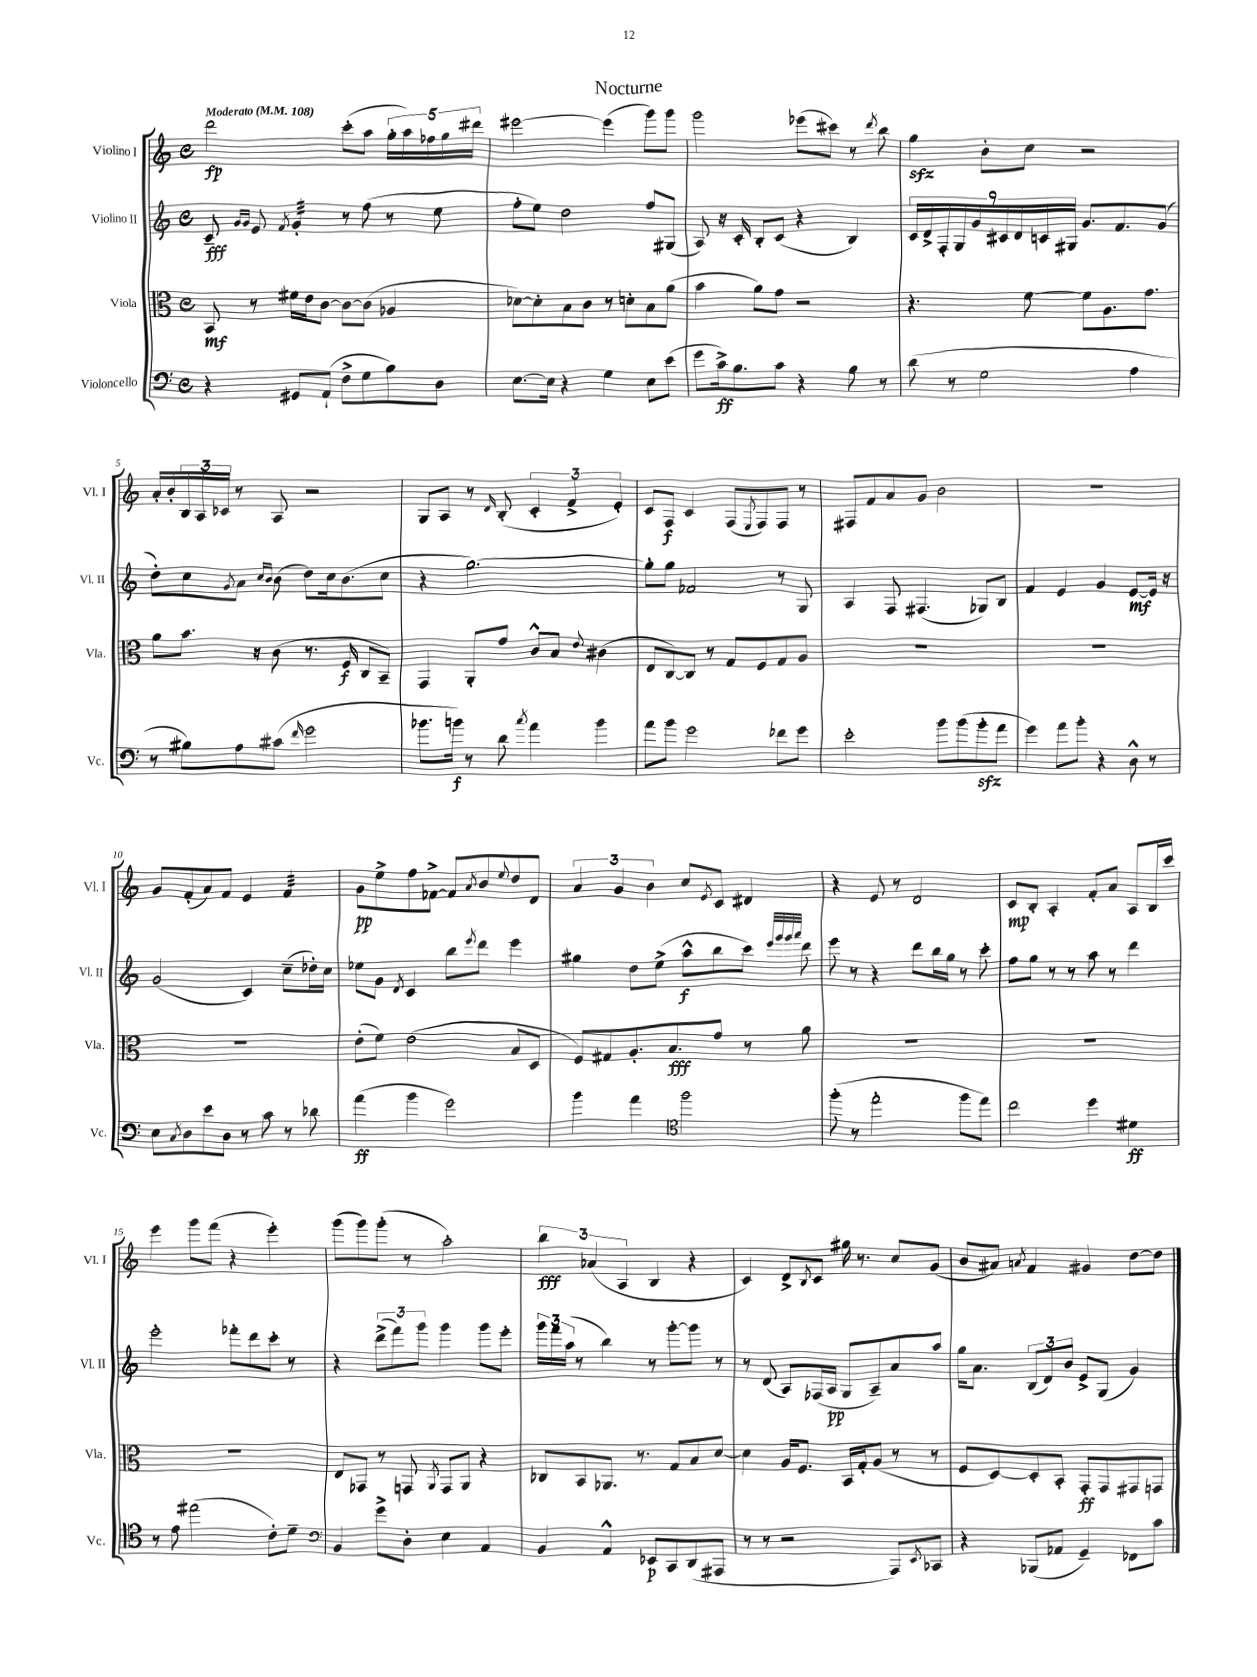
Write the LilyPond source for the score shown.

\header { title = "Nocturne" }
<<
\new StaffGroup <<
\new Staff = "s0" \with { instrumentName = "Violino I" shortInstrumentName = "Vl. I" } {
    \clef treble \key c \major \defaultTimeSignature \time 4/4 \tempo "Moderato" 4 = 108
    d'''2\fp c'''8-.( a''8 \tuplet 5/4 { g''16-. a''16) fes''16 g''16 dis'''16 } |
    eis'''2~ eis'''4( g'''8) g'''8 |
    g'''2 ees'''8( cis'''8) r8 \acciaccatura { d'''8 } b''8 |
    g''4\sfz b'8-. c''8 r2 |
    a'16-. b'16-. \tuplet 3/2 { b16 a16 ces'16 } r8 a8 r2 |
    g8 a8 r8 \grace { d'16 } b8-.( \tuplet 3/2 { c'4-. f'4-> e'4-.) } |
    c'8 f8\f c'4 f8( \acciaccatura { e8 } f8) f8 r8 |
    fis8 f'8 a'8 g'8 b'2 |
    R1 |
    g'8 f'8-.( a'8) f'8 e'4 f'4:32 |
    g'8\pp e''8-> f''8 fes'8~-> fes'8 \acciaccatura { a'8 } b'8 \appoggiatura { e''8 } d''8 d'8 |
    \tuplet 3/2 { a'4 g'4 b'4 } c''8 \acciaccatura { e'8 } c'8 dis'4 |
    r4 e'8 r8 d'2 |
    c'8\mp b8-. a4-. f'8-. a'8 a8 b16 c'''16 |
    e'''4 g'''8 f'''8( r4 e'''4-.) |
    g'''8( g'''8) g'''8-.( r8 a''2-.) |
    \tuplet 3/2 { b''4\fff aes'4( a4 } b4 r4 |
    c'4) d'8-> \acciaccatura { b8 } c'8 gis''16 r8. c''8 g'8( |
    b'8 ais'8) \acciaccatura { a'8 } f'4 gis'4 d''8~ d''8 \bar "|." |
}
\new Staff = "s1" \with { instrumentName = "Violino II" shortInstrumentName = "Vl. II" } {
    \clef treble \key c \major \defaultTimeSignature \time 4/4
    c'8--\fff \grace { g'16 g'16 } e'8 \acciaccatura { f'8 } g'4:32-. r8 f''8( r8 e''8 |
    f''8-. e''8) d''2 f''8 gis8( |
    a8) r16 c'16-. b8-. c'8( r4 b4) |
    \tuplet 9/8 { c'16 d'16-> f16-. g16 g'16 cis'16 d'16 c'16 gis16 } g'8. f'8. g'8( |
    d''8-.) c''8 \acciaccatura { g'8 } a'8 \grace { c''16 b'16 } b'8( d''8) c''16 b'8.( c''8 |
    r4 g''2.~) |
    g''8-. g''8 fes'2 r8 g8 |
    a4 f8 fis4.( ges8) b8 |
    f'4 e'4 g'4 e'8~\mf e'16 r16 |
    g'2( c'4) c''8--( des''16-.) c''16 |
    ees''8 g'8 \acciaccatura { d'8 } c'4 b''8 \acciaccatura { e'''8 } d'''8 e'''4 |
    gis''4 d''8 e''8->( a''8-^\f b''8 c'''8) \grace { e'''32 g'''32 g'''32 a'''32 } d'''8 |
    e'''8 r8 r4 d'''8 b''16 g''16 r8 c'''8-. |
    f''8 g''8 r8 r8 a''8 r8 d'''4 |
    e'''2-. fes'''8-. d'''8 c'''8-. r8 |
    r4 \tuplet 3/2 { d'''8->( f'''8) g'''8 } g'''4 g'''8 e'''8-. |
    \tuplet 3/2 { g'''16 f'''16 a''16( } r8 b''4) r8 g'''8~-. g'''8 r8 |
    r8 d'8( a8) fes16( a16\pp g8 a8--) a'8 a''8 |
    g''16 a'8. \tuplet 3/2 { b8( d'8) b'8 } e'8-> g8( g'4) \bar "|." |
}
\new Staff = "s2" \with { instrumentName = "Viola" shortInstrumentName = "Vla." } {
    \clef alto \key c \major \defaultTimeSignature \time 4/4
    b,8\mf r8 fis'16 e'16 c'8~ c'8~ c'8( aes4 |
    des'8~) des'8-. b8 c'8 r8 d'8-. b8 a'8( |
    b'4 a'8) g'8 r2 |
    r4. f'8~ f'8 a8. g'8. |
    a'8 b'8. r16 c'8( r8. f16\f c8 b,8--) |
    g,4 a,8-. g'8 c'8-^ b8 \appoggiatura { e'8 } cis'4( |
    e8 c8~) c8 r8 g8 f8 g8 a8 |
    R1 |
    R1 |
    R1 |
    e'8-.( f'8) e'2( b8 d8 |
    f8) gis8 a8.-. b8.\fff g'8 r8 a'8 |
    R1 |
    R1 |
    R1 |
    e8 ges,8 r8 g,8 \acciaccatura { a,8 } g,8 a,8 r4 |
    ces8 b,8 aes,8. r8. g8 b8 d'8~ |
    d'4 a16 f8. b,16 g16-. a8( r8 r8 |
    f8 d8~) d8-. b,8-. g,8-.\ff g,8 gis,8 g,8 \bar "|." |
}
\new Staff = "s3" \with { instrumentName = "Violoncello" shortInstrumentName = "Vc." } {
    \clef bass \key c \major \defaultTimeSignature \time 4/4
    r4 gis,8 a,8-!( f8-> g8 b8) d8 |
    e8.~ e16 r4 g4 e8 e'8( |
    g'8 c'16->\ff) b8. c'8 r4 b8 r8 |
    d'8( r8 g2 a4 |
    r8 bis8) a8 cis'8( \grace { f'16 } g'2 |
    bes'8. b'16\f) r8 d'8 \acciaccatura { c''8 } a'4 b'4 |
    a'8 b'8 g'2 fes'8 g'8 |
    e'2-. b'8 b'8( b'8-.\sfz a'8 |
    g'4) a'8 b'8-. r4 d8-^ r8 |
    e8 \acciaccatura { c8 } d8 e'8 d8 r8 c'8 r8 des'8 |
    a'4\ff( b'4 g'2) |
    b'4 a'4 \clef tenor f''2 |
    f''8-.( r8 e''2-. f''8 e''8) |
    c''2 d''4 dis'4\ff |
    r8 e'8 eis''2( c'8-.) d'8-- |
    \clef bass b,4 g'8-> d8-. e4 a,4 |
    b,4 a,4-^ ees,8\p c,8 d,8( ais,,8 |
    r8 r8 r2 a,,8) \acciaccatura { e,8 } ces,8 |
    r4 bes,,8( aes,8 g,4--) fes,8 c'8 \bar "|." |
}
>>
>>
